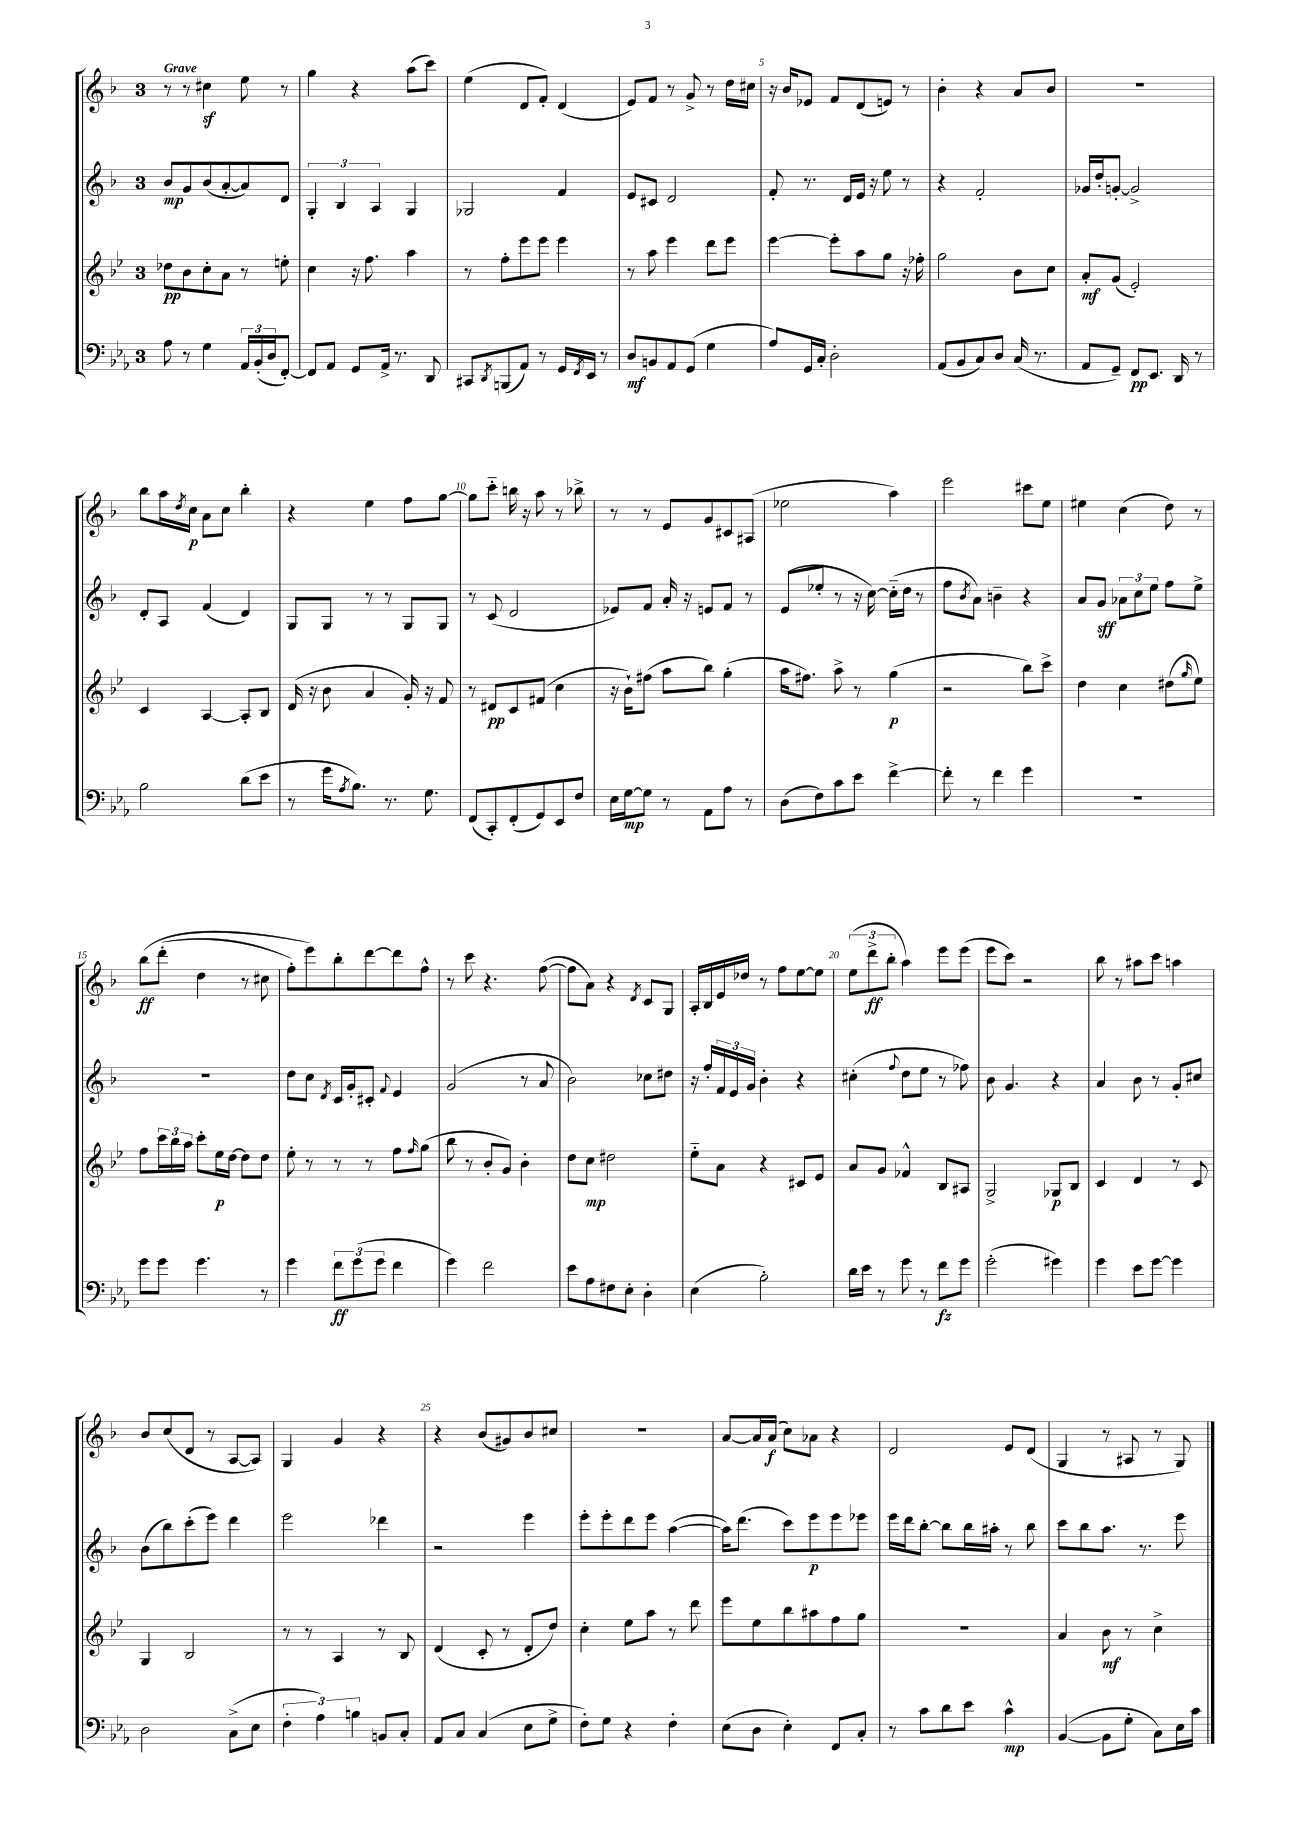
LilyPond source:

<<
\new StaffGroup <<
\new Staff = "s0" {
    \clef treble \key f \major \once \override Staff.TimeSignature.style = #'single-digit \time 3/4 \tempo "Grave"
    r8 r8 cis''4\sf e''8 r8 |
    g''4 r4 a''8( c'''8) |
    e''4( d'8 f'8-.) d'4( |
    e'8) f'8 r8 g'8-> r8 d''16 cis''16 |
    r16 bes'16 ees'8 f'8 d'8( e'8) r8 |
    bes'4-. r4 a'8 bes'8 |
    R2. |
    bes''8 a''16 \acciaccatura { d''8 } c''16\p a'8 c''8 bes''4-. |
    r4 e''4 f''8 g''8~ |
    g''8 c'''8-_ b''16 r16 a''8 r8 bes''8-> |
    r8 r8 e'8 g'8 cis'8 ais8( |
    ees''2 a''4) |
    e'''2 cis'''8 e''8 |
    eis''4 c''4( d''8) r8 |
    bes''8\ff\( d'''8-.( d''4 r8 cis''8 |
    f''8-.) e'''8\) bes''8-. d'''8~ d'''8 f''8-^ |
    r8 c'''8 r4. f''8~( |
    f''8 a'8) r4 \acciaccatura { d'8 } c'8 g8 |
    a16-. bes16 e'16 des''16 r8 f''8 e''8~ e''8 |
    \tuplet 3/2 { e''8( d'''8->\ff bes''8-. } a''4) e'''8 e'''8( |
    e'''8 c'''8) r2 |
    bes''8 r8 ais''8 c'''8 a''4 |
    bes'8 c''8( d'8 r8 a8~ a8) |
    g4 g'4 r4 |
    r4 bes'8( gis'8) bes'8 cis''8 |
    R2. |
    a'8~ a'16 a'16\f( c''8) aes'8 r4 |
    d'2 e'8 d'8( |
    g4 r8 ais8 r8 g8) \bar "|." |
}
\new Staff = "s1" {
    \clef treble \key f \major \once \override Staff.TimeSignature.style = #'single-digit \time 3/4
    bes'8\mp g'8 bes'8( a'8~-. a'8) d'8 |
    \tuplet 3/2 { g4-. bes4 a4 } g4 |
    ges2 f'4 |
    e'8 cis'8 d'2 |
    f'8-. r8. d'16 e'16 r16 e''8 r8 |
    r4 f'2-. |
    ges'16 d''16-. g'8~-. g'2-> |
    d'8-. a8 f'4( d'4) |
    g8 g8 r8 r8 g8 g8 |
    r8 c'8( d'2 |
    ees'8) f'8 a'16-. r16 e'8 f'8 r8 |
    e'8( ees''8-. r8 r16 c''16~) c''16-_( d''16 r8 |
    f''8 \acciaccatura { bes'8 } a'8) b'4-- r4 |
    a'8 g'8\sff \tuplet 3/2 { aes'8 c''8 e''8 } f''8 e''8-> |
    R2. |
    d''8 c''8 \acciaccatura { d'8 } c'16 g'16-. cis'8-. \appoggiatura { f'8 } e'4 |
    g'2( r8 a'8 |
    bes'2) ces''8 dis''8 |
    r16 f''16-. \tuplet 3/2 { f'16 e'16 g'16 } bes'4-. r4 |
    cis''4-.( \appoggiatura { f''8 } d''8 e''8 r8 fes''8) |
    bes'8 g'4. r4 |
    a'4 bes'8 r8 g'8-. cis''8 |
    bes'8( bes''8) c'''8-.( e'''8) d'''4 |
    e'''2 des'''4 |
    r2 e'''4 |
    e'''8-. e'''8-. d'''8 e'''8 a''4~( |
    a''16) d'''8.( c'''8) e'''8\p e'''8 ees'''8 |
    e'''16 d'''16 bes''8~-. bes''8 bes''16 ais''16-. r8 bes''8 |
    c'''8 bes''8 a''8. r8. e'''8 \bar "|." |
}
\new Staff = "s2" {
    \clef treble \key bes \major \once \override Staff.TimeSignature.style = #'single-digit \time 3/4
    des''8\pp bes'8 c''8-. a'8 r8 e''8-. |
    c''4 r16 f''8. a''4 |
    r8 f''8-. ees'''8 ees'''8 ees'''4 |
    r8 a''8 ees'''4 d'''8 ees'''8 |
    ees'''4~ ees'''8-. a''8 g''8 r16 fes''16-. |
    g''2 bes'8 c''8 |
    a'8-.\mf g'8( ees'2-.) |
    c'4 a4~ a8-. bes8 |
    d'16( r16 bes'8 a'4 g'16-.) r16 f'8 |
    r8 dis'8\pp c'8 fis'8( c''4 |
    r16 bes'16-!) fis''8( a''8 bes''8) g''4-.( |
    a''16 fis''8.) a''8-> r8 g''4\p( |
    r2 bes''8) c'''8-> |
    d''4 c''4 dis''8( \grace { g''16 } ees''8) |
    f''8 \tuplet 3/2 { c'''16 bes''16 a''16 } c'''8-. ees''16\p d''16~ d''8 d''8 |
    ees''8-. r8 r8 r8 f''8 \grace { f''16 } g''8( |
    bes''8 r8 bes'8-. g'8) bes'4-. |
    d''8 c''8\mp dis''2 |
    ees''8-_ a'8 r4 cis'8 ees'8 |
    a'8 g'8 fes'4-^ bes8 ais8 |
    g2-> ges8\p bes8 |
    c'4 d'4 r8 c'8 |
    g4 bes2 |
    r8 r8 a4 r8 bes8 |
    d'4( c'8-. r8 d'8-. d''8) |
    c''4-. ees''8 a''8 r8 d'''8 |
    ees'''8 ees''8 bes''8 ais''8 f''8 g''8 |
    R2. |
    a'4 bes'8\mf r8 c''4-> \bar "|." |
}
\new Staff = "s3" {
    \clef bass \key ees \major \once \override Staff.TimeSignature.style = #'single-digit \time 3/4
    aes8 r8 g4 \tuplet 3/2 { aes,16 bes,16-.( d16 } f,8~-.) |
    f,8 aes,8 g,8 aes,16-> r8. d,8 |
    cis,8 \acciaccatura { d,8 } b,,8( aes,8) r8 g,16 \acciaccatura { f,8 } ees,16 r8 |
    d8\mf b,8 aes,8 g,8( g4 |
    aes8) g,16 c16-. d2-. |
    aes,8( bes,8 c8) d8 c16( r8. |
    aes,8 g,8--) f,8\pp ees,8. d,16 r8 |
    bes2 d'8( ees'8 |
    r8 g'16 \acciaccatura { aes8 } bes8.) r8. g8. |
    f,8( c,8-.) f,8-.( g,8) ees,8 f8 |
    ees16 g16~\mp g8 r8 aes,8 aes8 r8 |
    d8( f8) c'8 ees'8 f'4~-> |
    f'8-. r8 f'4 g'4 |
    R2. |
    g'8 g'8 g'4. r8 |
    g'4 \tuplet 3/2 { f'8\ff g'8( g'8 } f'4 |
    g'4) f'2 |
    ees'8 aes8 fis8 ees8-. d4-. |
    ees4( bes2-.) |
    d'16 ees'16 r8 g'8 r8 f'8\fz g'8 |
    g'2-.( gis'4) |
    g'4 ees'8 g'8~ g'4 |
    d2 c8->( ees8 |
    \tuplet 3/2 { f4-. aes4) b4 } b,8 c8-. |
    aes,8 c8 c4( ees8 g8-> |
    f8-.) g8 r4 f4-. |
    ees8( d8 ees4-.) f,8 c8-. |
    r8 c'8 d'8 ees'8 c'4-^\mp |
    bes,4~( bes,8 g8-. c8) ees16 c'16 \bar "|." |
}
>>
>>
\layout { \context { \Score \override BarNumber.break-visibility = ##(#f #t #t) barNumberVisibility = #(every-nth-bar-number-visible 5) } }
